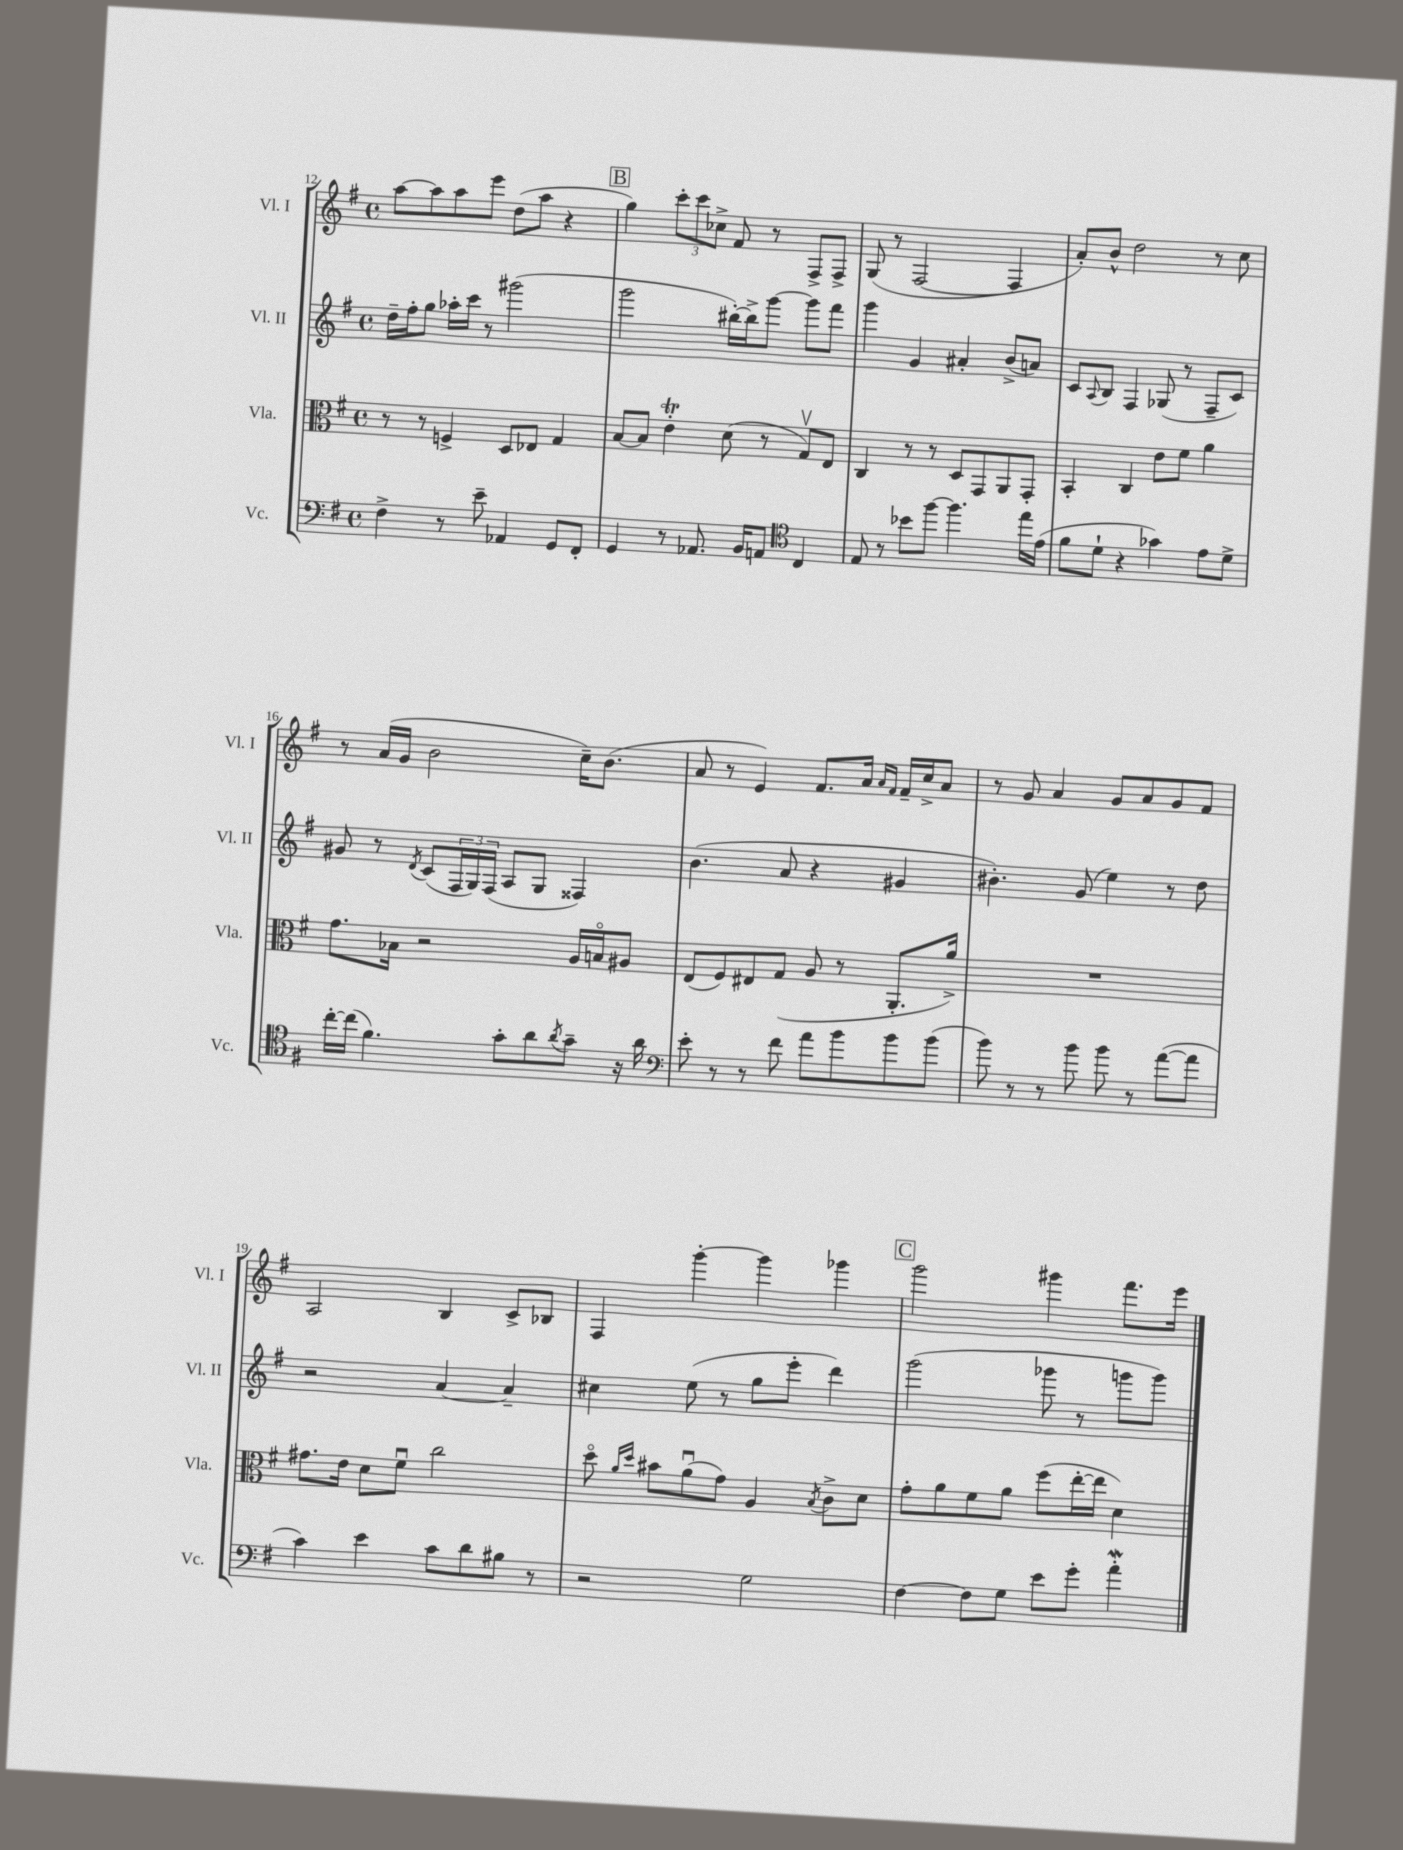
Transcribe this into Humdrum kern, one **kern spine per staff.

**kern	**kern	**kern	**kern
*staff4	*staff3	*staff2	*staff1
*clefF4	*clefC3	*clefG2	*clefG2
*k[f#]	*k[f#]	*k[f#]	*k[f#]
*M4/4	*M4/4	*M4/4	*M4/4
*met(c)	*met(c)	*met(c)	*met(c)
4F#^	8r	16dd~	[8aa
.	.	16ff#'	.
.	8r	8gg	8aa]
8r	4F^	16aa-'	8aa
.	.	16ccc	.
8e~	.	8r	8eee
4AA-	8D	(2ggg#	(8dd
.	8E-	.	8aa
8GG	4G	.	4r
8FF#'	.	.	.
=	=	=	=
4GG	[8B	2ggg	4gg)
.	8B]	.	.
8r	4e'	.	12ccc'
.	.	.	12ccc
8.AA-	.	.	.
.	.	.	12cc-^
.	(8d	[16bb#')	8f#
16BB	.	16bb#^]	.
8AA	8r	[8ggg	8r
*clefC4	*	*	*
4C	8Gv)	8ggg]	8F#^
.	8E	8fff#	8F#^
=	=	=	=
8E	4C	4ggg	(8G
8r	.	.	8r
8b-	8r	4g	[2F#
[8ff#	8r	.	.
4.ff#]	8D	4a#'	.
.	8GG	.	.
.	8AA	(8b^	4F#]
16ee	8GG'	8a)	.
(16e	.	.	.
=	=	=	=
8f#	4BB'	8c	8a')
.	.	8qqA	.
8d`	.	8B	8b^^
4r	4C	4F#	2dd
4g-)	8e	(8G-	.
.	8f#	8r	.
8e	4a	8F#~	8r
8d^	.	8c)	8cc
=	=	=	=
[16cc'	8.g	8g#	8r
(16cc]	.	.	.
4.f#)	.	8r	(16a
.	16B-	.	16g
.	.	8qd	.
.	2r	(8c	2b
.	.	24F#	.
.	.	24G)	.
.	.	(24F#	.
8g'	.	8A	.
8a	.	8G	.
8qa	.	.	.
8g~	16A	4F##)	16cc~)
.	16Bo	.	(8.b
16r	8A#	.	.
16a	.	.	.
=	=	=	=
*clefF4	*	*	*
8e'	(8E	(4.b	8a
8r	8F#)	.	8r
8r	8E#	.	4e)
8f#	(8G	8a	.
8a	8A	4r	8.f#
8b	8r	.	.
.	.	.	16a
.	.	.	16qqa
.	.	.	16qqf#
8b	8.AA'	4g#	16f#~
.	.	.	16cc^
(8b	.	.	8a
.	16a^)	.	.
=	=	=	=
8b)	1r	4.b#')	8r
8r	.	.	8g
8r	.	.	4a
8b	.	(8g	.
8b	.	4ee)	8g
8r	.	.	8a
([8a	.	8r	8g
8a]	.	8dd	8f#
=	=	=	=
4c)	8.g#	2r	2A
.	16e	.	.
4e	8d	.	.
.	8f#u	.	.
8c	2cc	[4a	4B
8d	.	.	.
8B#	.	4a~]	8c^
8r	.	.	8B-
=	=	=	=
2r	8ddo	4cc#	4F#
.	16qqa	.	.
.	16qqdd	.	.
.	8b#	.	.
.	(8au	(8ee	[4ggg'
.	8g)	8r	.
2G	4A	8gg	4ggg]
.	.	8eee'	.
.	8qB	.	.
.	8c^	4ddd)	4ggg-
.	8d	.	.
=	=	=	=
[4F#	8g'	(2ggg	2ggg
.	8a	.	.
8F#]	8f#	.	.
8G	8a	.	.
8e	(8ff#	8ggg-	4ggg#
8g'	[16ee'	8r	.
.	16ee]	.	.
4a'	4d)	8ggg	8.fff#
.	.	8ggg)	.
.	.	.	16eee
==	==	==	==
*-	*-	*-	*-
